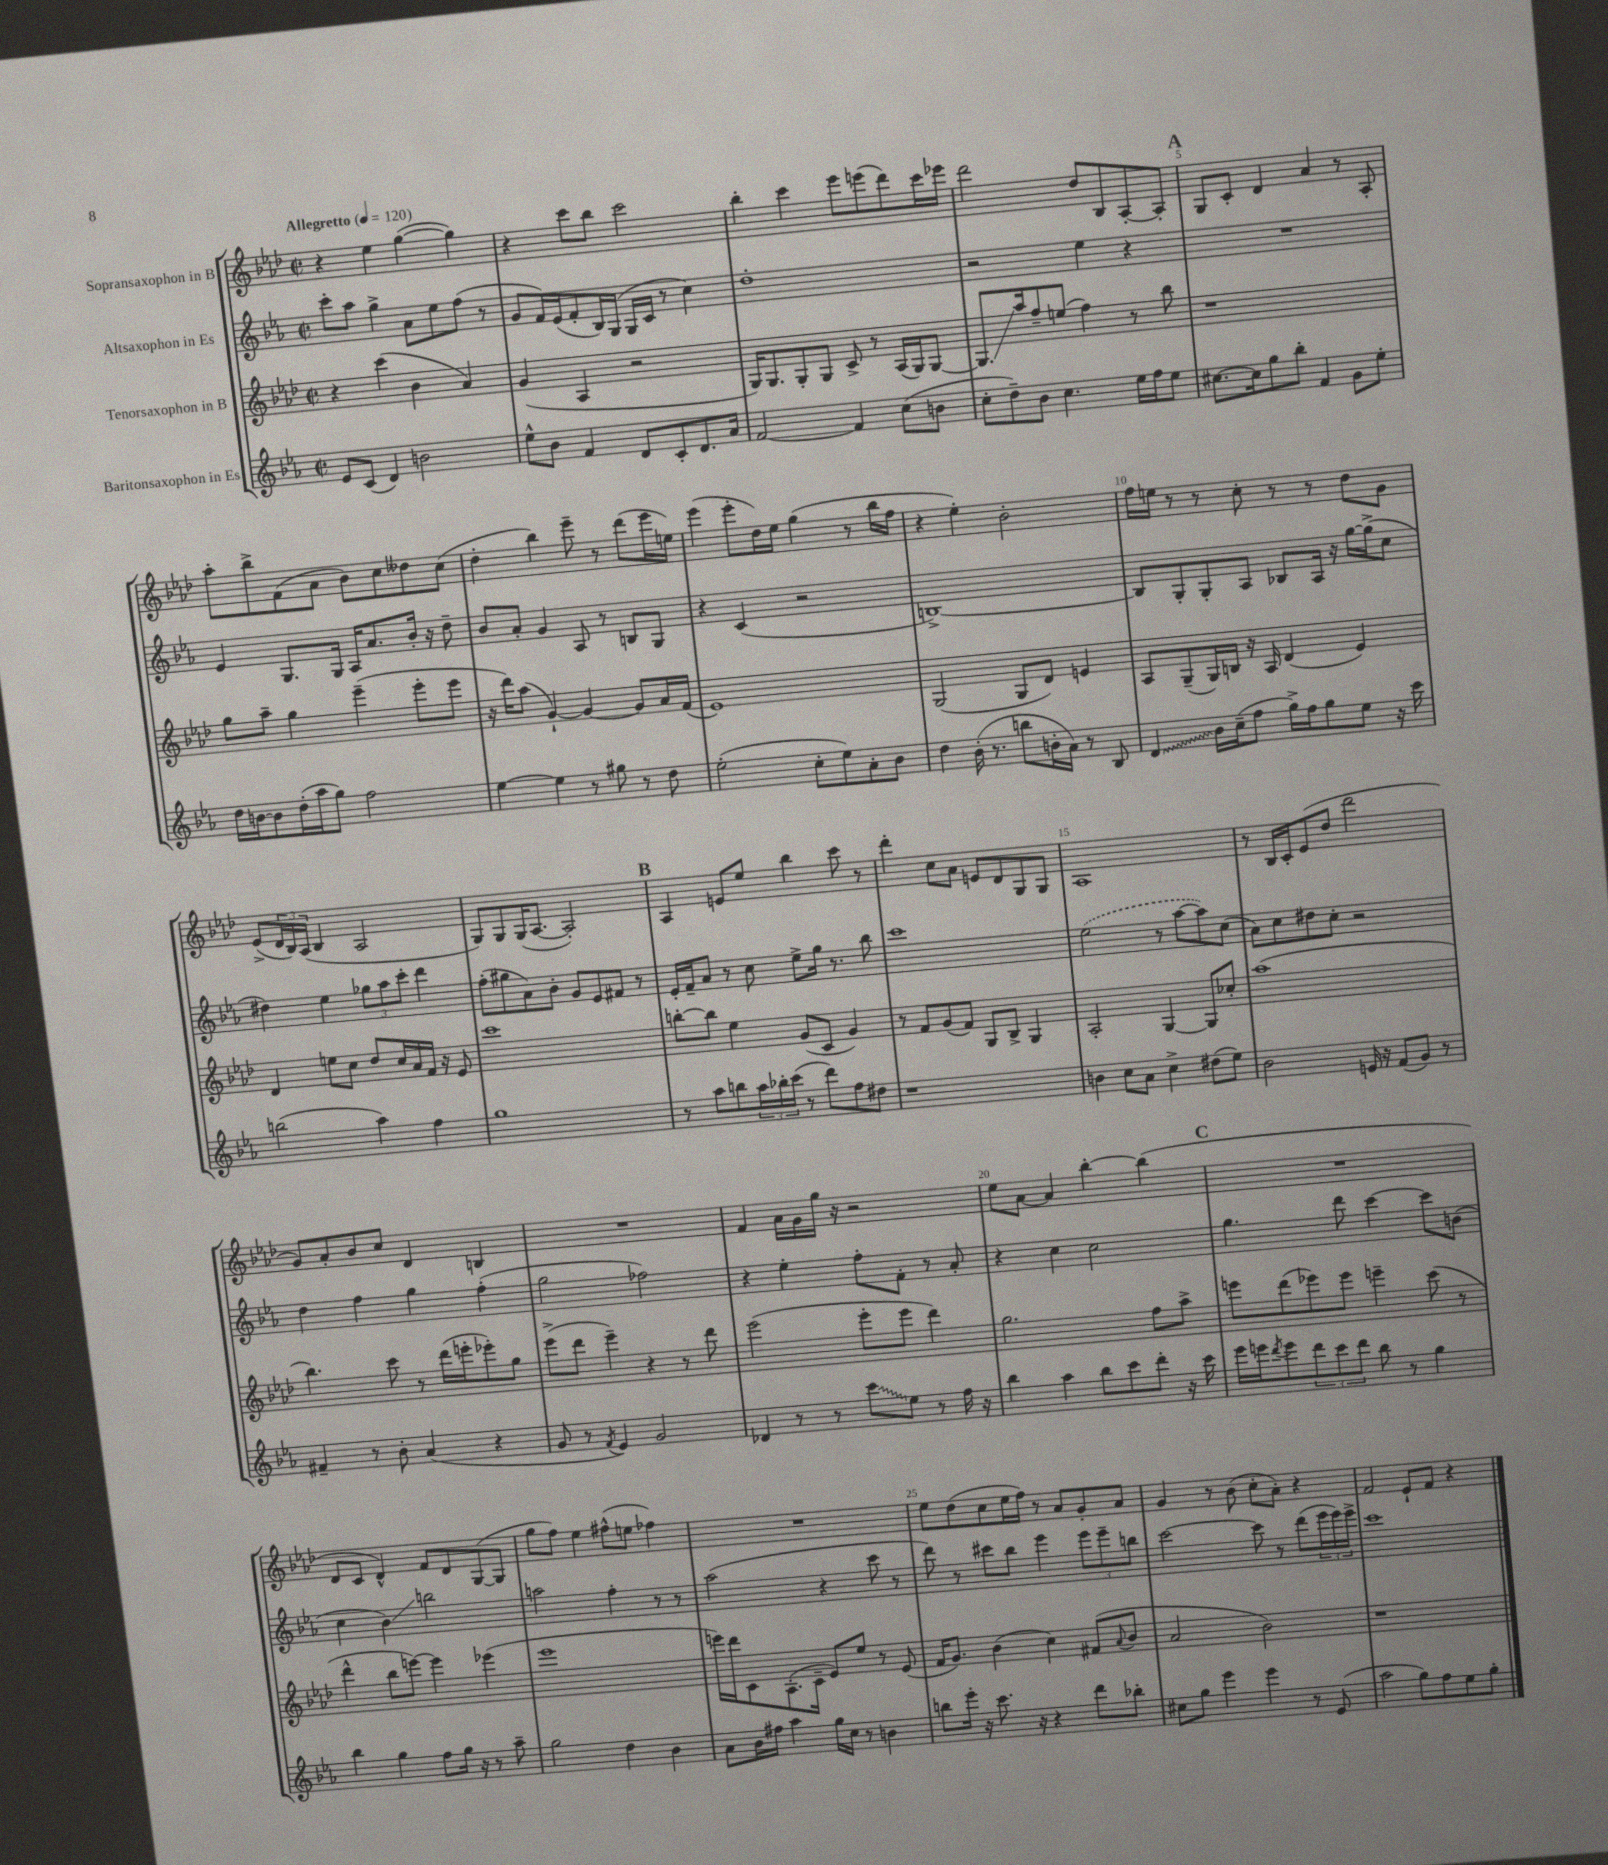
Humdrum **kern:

**kern	**kern	**kern	**kern
*staff4	*staff3	*staff2	*staff1
*clefG2	*clefG2	*clefG2	*clefG2
*k[b-e-a-]	*k[b-e-a-d-]	*k[b-e-a-]	*k[b-e-a-d-]
*M2/2	*M2/2	*M2/2	*M2/2
*met(c|)	*met(c|)	*met(c|)	*met(c|)
*MM120	*MM120	*MM120	*MM120
8e-	4r	8ccc'	4r
(8c	.	8aa-	.
4d)	(4ccc	4gg^	4ee-
2b	4b-	8a-	([4gg
.	.	8ee-	.
.	4a-)	(8ff	4gg])
.	.	8r	.
=	=	=	=
8ee-^^	(4g	8g	4r
8b-	.	16f)	.
.	.	(16e-	.
4f	4A-	8f'	8ccc
.	.	16B-)	8bb-
.	.	(16G	.
8d	2r	16G	2ccc
.	.	16c	.
8c'	.	8r	.
8.d	.	4cc)	.
16a-	.	.	.
=	=	=	=
[2f	16G)	1dd'	4bb-'
.	8.G	.	.
.	8G'	.	4ccc
.	8G	.	.
4f]	8c^	.	8eee-
.	8r	.	(8eee
(8cc	(16A-	.	8ddd-)
.	16G)	.	.
8b	[8G	.	16ccc
.	.	.	16eee-
=	=	=	=
8cc'	8.G]	2r	2ddd-
8dd~)	.	.	.
.	16aa-	.	.
8b-	8ff~	.	.
4.cc	(8ee	.	.
.	4ff)	4ee-	8dd-
.	.	.	8B-
16ee-	8r	4r	[8A-'
16ff	.	.	.
8ee-	8bb-	.	8A-']
=	=	=	=
[8.cc#	1r	1r	8G
.	.	.	8c'
16cc#]	.	.	.
8gg	.	.	4d-
8bb-'	.	.	.
4f	.	.	4a-
8g	.	.	8r
8ee-'	.	.	8A-'
=	=	=	=
16dd	8gg	4e-	8aa-'
[16b	.	.	.
8b]	8aa-~	.	8bb-^
(16dd'	4gg	8.G	(8f
16aa-	.	.	.
8gg)	.	.	8a-
.	.	16G	.
2ff	(4eee-~	16A-	8b-)
.	.	8.a-	.
.	.	.	8cc
.	8eee-'	16b-'	8dd--
.	.	16r	.
.	8eee-	8dd~	(8cc
=	=	=	=
[4ee-	16r	8b-	4dd-'
.	16ddd-)	.	.
.	(8aa-	8a-'	.
4ee-]	[4g`)	4g	4bb-)
8r	4g_	8A-	8eee-~
8gg#	.	8r	8r
8r	8g]	8B	(8ddd-
8dd	16a-	8G	16eee-
.	(16f	.	16ee)
=	=	=	=
(2ee-'	1e-)	4r	(4eee-
.	.	(4c	8eee-'
.	.	.	16dd-)
.	.	.	16ee-
8cc'	.	2r	(4gg
8ee-)	.	.	.
8a-'	.	.	8r
8b-	.	.	16bb-
.	.	.	16ff
=	=	=	=
4dd	(2G	[1B^)	4r
(16b-'	.	.	4ee-')
8.r	.	.	.
8bb	8G	.	2b-'
16b'	8d-)	.	.
16a-)	.	.	.
8r	4e	.	.
8B-	.	.	.
=	=	=	=
4d	8A-	8B]	16ff
.	.	.	16ee
.	(8G~	8G'	8r
16b-	16G)	8G'	8r
(16cc~	16B	.	.
8ff	16r	8A-	8cc'
.	16A-	.	.
16gg^)	(4d-	8B-	8r
16ff	.	.	.
8gg	.	16A-	8r
.	.	16r	.
8ee-	4e-)	[16gg	8dd-
.	.	(16gg^]	.
16r	.	8cc	8g
16ccc	.	.	.
=	=	=	=
(2bb	4d-	4dd#)	(8e-^
.	.	.	24d-
.	.	.	24B-)
.	.	.	(24A-
.	8ee	4ee-	4B-
.	8cc	.	.
4aa-)	8dd-	12gg-	2A-
.	.	12aa-	.
.	16cc	.	.
.	.	12ccc'	.
.	16a-	.	.
4ff	16f	4ddd	.
.	16r	.	.
.	8e-	.	.
=	=	=	=
1gg	1ccc	(8ff'	8G)
.	.	8gg#	8G
.	.	8a-)	(16G
.	.	.	[8.A-
.	.	8b-'	.
.	.	8g	2A-'])
.	.	8e-	.
.	.	8f#	.
.	.	8r	.
=	=	=	=
8r	[8bb'	16e-'	4A-
.	.	16f~	.
8aa-	8bb]	8a-	.
8bb	4ee-	8r	8e
24aa-	.	8cc	8ee-
24bb-'	.	.	.
(24ccc	.	.	.
8r	(8g	8ee-^	4bb-
8ddd)	8c	16gg	.
.	.	8.r	.
8ff	4g)	.	8ccc
8dd#	.	8bb-	8r
=	=	=	=
1r	8r	1ccc	4ddd-'
.	8f	.	.
.	(8g	.	8cc
.	8f)	.	8a-
.	8G	.	8e
.	8B-^	.	8d-
.	4G	.	8G
.	.	.	8G
=	=	=	=
4b	2A-'	(2ee-	1A-
8cc	.	.	.
8a-	.	.	.
4cc^	[4G	8r	.
.	.	[8aa-	.
(8dd#	8G]	8aa-])	.
8ee-)	8cc-'	(8cc	.
=	=	=	=
2b-	(1aa-	8a-)	8r
.	.	8cc	16B-
.	.	.	16c'
.	.	8dd#	(8e-
.	.	8cc'	8dd-
16e	.	2r	2ddd-
16r	.	.	.
(8f	.	.	.
8g)	.	.	.
8r	.	.	.
=	=	=	=
4f#~	4.bb-)	4dd	8g)
.	.	.	8a-'
8r	.	4ff	8b-
8b-'	8ccc	.	8cc
(4a-	8r	4gg	4d-
.	(16ddd-	.	.
.	16eee'	.	.
4r	8eee-')	(4ff'	4B
.	8gg	.	.
=	=	=	=
8g	(8eee-^	2gg	1r
8r	8ddd-	.	.
8qf	.	.	.
4e-)	4eee-~)	.	.
2g	4r	2ff-)	.
.	8r	.	.
.	8ddd-	.	.
=	=	=	=
4d-	(2eee-	4r	4f
8r	.	4ee-'	16a-
.	.	.	16g
8r	.	.	16gg
.	.	.	16r
8ccc	8eee-'	8ff'	2r
8ee-	8eee-	8f'	.
8r	4ddd-)	8r	.
16ff	.	8a-'	.
16r	.	.	.
=	=	=	=
4bb-	2.gg	4r	8ee-
.	.	.	[8a-
4aa-	.	4cc	4a-]
8bb-	.	2cc	[4bb-'
8ccc	.	.	.
8ddd'	8ff	.	(4bb-]
16r	8aa-^	.	.
16ccc	.	.	.
=	=	=	=
16eee-	8eee	4.gg	1r
16eee	.	.	.
8qddd	.	.	.
8eee	(8ddd-	.	.
12ddd	8eee-)	.	.
12ccc	.	.	.
.	8eee-	8ddd	.
12ddd	.	.	.
8bb-	4eee~	[4ccc	.
8r	.	.	.
4gg	(8ccc	8ccc]	.
.	8r	(8b	.
=	=	=	=
4bb-	4ddd-^^	4cc	8d-
.	.	.	8c
4gg	8bb-	4b-)	4d-^^)
.	[8eee)	.	.
8ff	4eee]	2bb	8f
16gg	.	.	8d-
16r	.	.	.
8r	(4eee-	.	([8G
8aa-~	.	.	8G]
=	=	=	=
2gg	1eee-	2aa	8gg
.	.	.	8ff)
.	.	.	4ee-
4dd	.	4ff'	(8ff#^^
.	.	.	8ee
4b-	.	8r	4ff-)
.	.	8r	.
=	=	=	=
8a-	16eee)	(2aa-	1r
.	16ddd-	.	.
16b-	8c	.	.
16ff#	.	.	.
4aa-	(8.A-'	.	.
.	16c~	.	.
16gg	8e-)	4r	.
16cc	.	.	.
8r	8ee-	.	.
4b	8r	8ccc	.
.	(8e-	8r	.
=	=	=	=
8bb	16f	8ddd)	8ee-
.	8.g)	.	.
16eee-'	.	8r	(8dd-
16r	.	.	.
8.ccc	(4b-	8ccc#	8cc
.	.	8bb-	16ee-
16r	.	.	16ff)
4r	4cc)	4eee-	8r
.	.	.	8a-
8ddd	(8f#	12eee-	8g'
.	.	12eee-~	.
.	8qqa-	.	.
8bb-'	8b-	.	8a-
.	.	12bb	.
=	=	=	=
8cc#	2a-	[2ccc	4g
8gg	.	.	.
4eee-	.	.	8r
.	.	.	(8b-
4eee-	2b-)	8ccc]	8cc'
.	.	8r	8a-')
8r	.	(8ddd	4r
(8e-	.	24eee-	.
.	.	24eee-)	.
.	.	24eee-^	.
=	=	=	=
2aa-	1r	1ccc	2f
8gg)	.	.	8e-`
8ff	.	.	8f
8ee-	.	.	4r
8gg'	.	.	.
==	==	==	==
*-	*-	*-	*-
